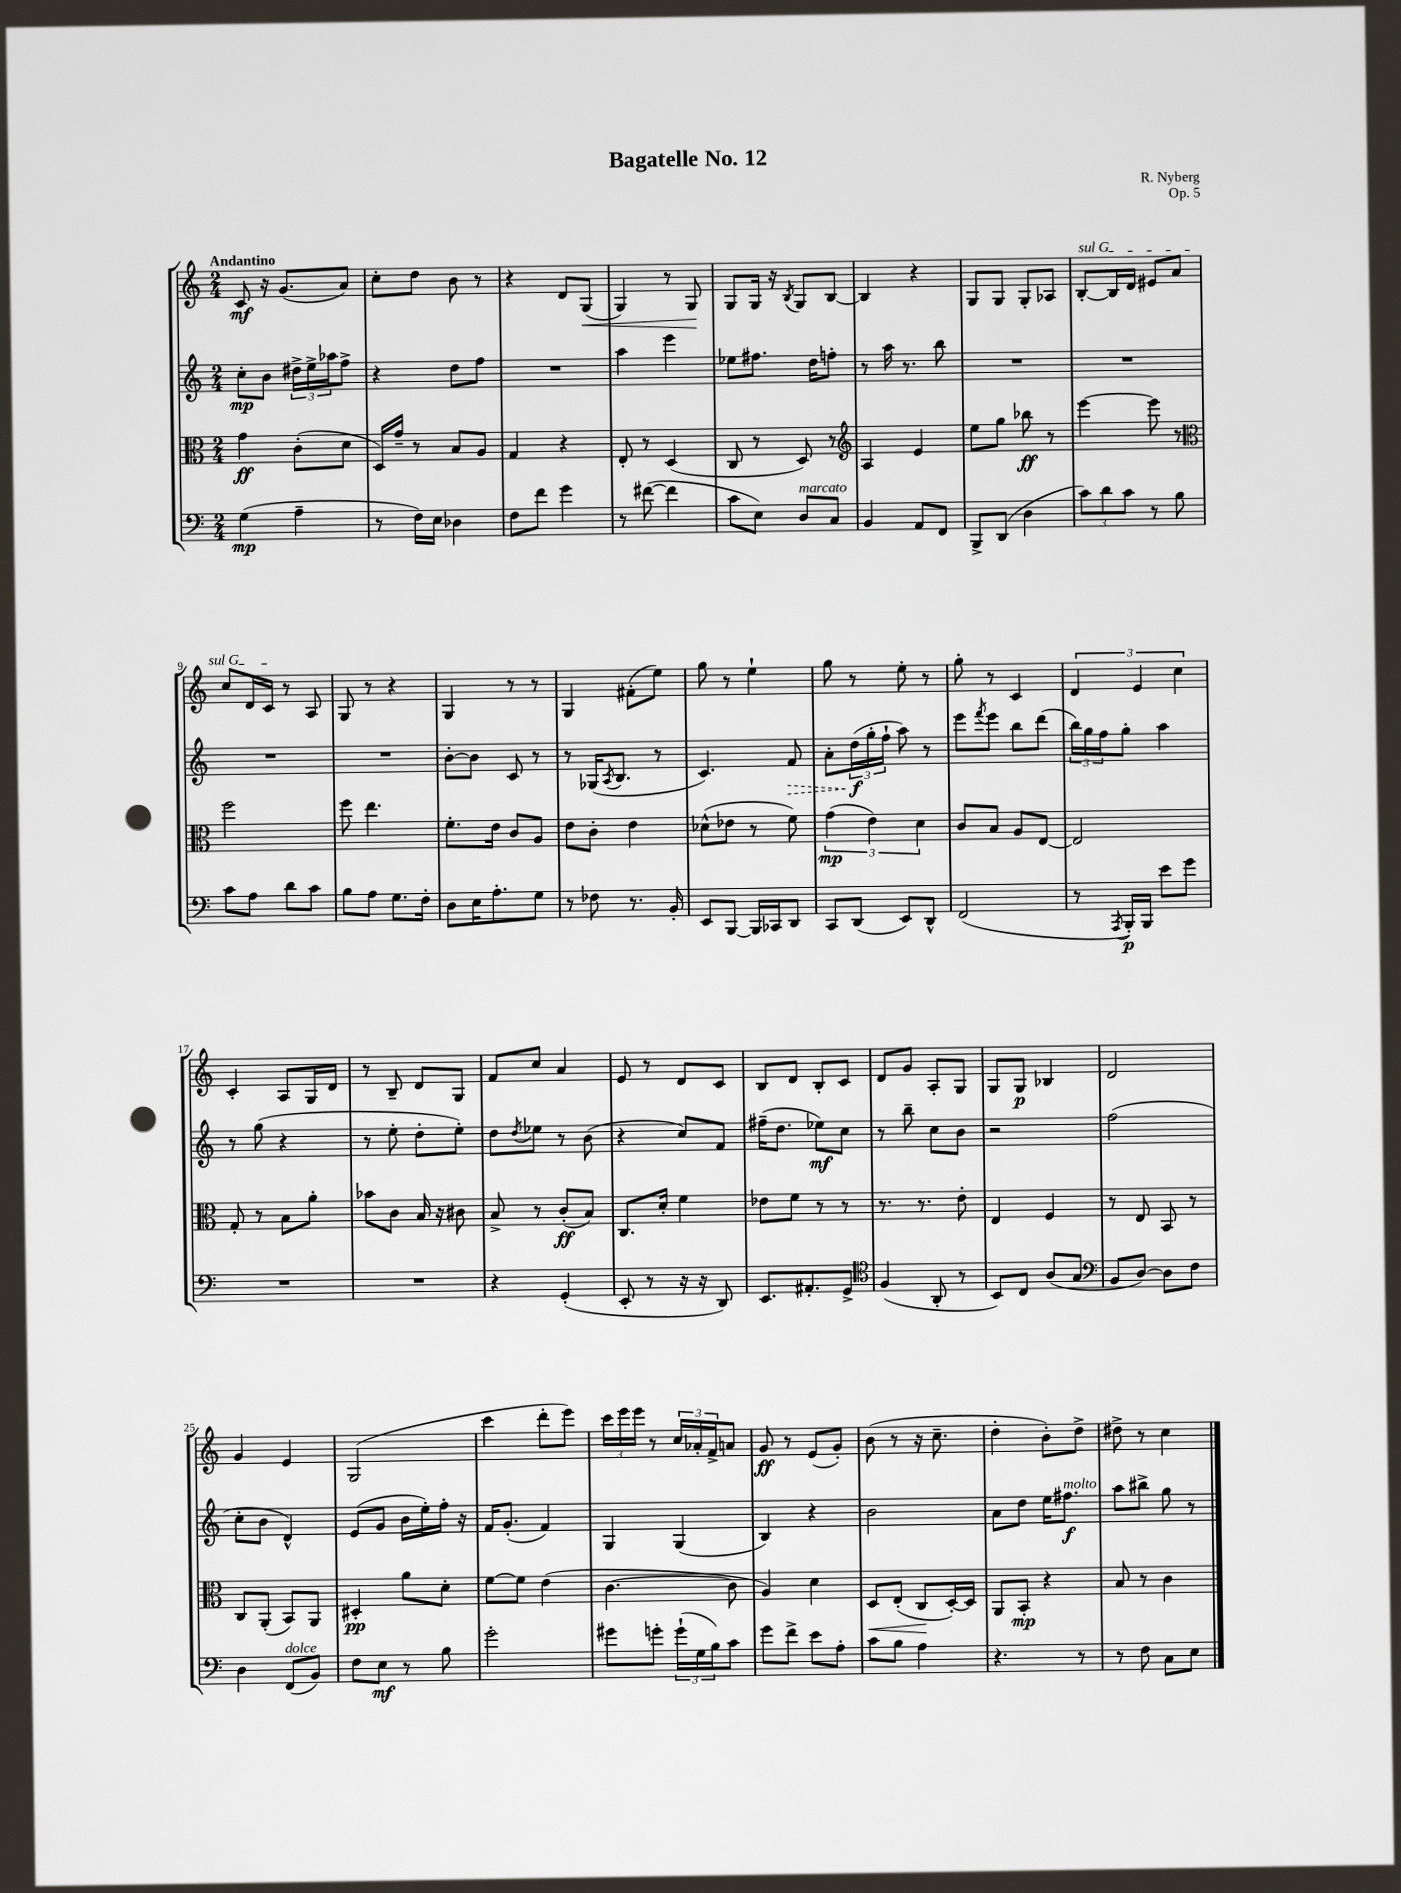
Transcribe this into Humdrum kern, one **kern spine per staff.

**kern	**kern	**kern	**kern
*staff4	*staff3	*staff2	*staff1
*clefF4	*clefC3	*clefG2	*clefG2
*k[]	*k[]	*k[]	*k[]
*M2/4	*M2/4	*M2/4	*M2/4
(4G	4g	8cc'	8c
.	.	8b	16r
.	.	.	(8.g
4A~	(8c'	24dd#^	.
.	.	24ee^	.
.	.	24aa-	.
.	8d	8ff^	8a)
=	=	=	=
8r	16D)	4r	8cc'
.	16g~	.	.
16F)	8r	.	8dd
16E	.	.	.
4D-	8B	8dd	8b
.	8A	8ff	8r
=	=	=	=
8F	4G	2r	4r
8f	.	.	.
4g	4r	.	8d
.	.	.	(8G
=	=	=	=
8r	8E'	4aa	4G)
([8f#	8r	.	.
4f#]	(4D	4eee	8r
.	.	.	8G
=	=	=	=
8c	8C	8ee-	8G
8E)	8r	8.ff#	16G
.	.	.	16r
.	.	.	8qB
8D	8D)	.	8G
.	.	16dd	.
8C	8r	8ff'	[8B
=	=	=	=
*	*clefG2	*	*
4BB	4A	8r	4B]
.	.	16aa	.
.	.	8.r	.
8AA	4e	.	4r
8FF	.	8bb	.
=	=	=	=
8BBB^	8ee	2r	8G
(8DD	8gg	.	8G
4D	8bb-	.	8G'
.	8r	.	8A-
=	=	=	=
12c)	[4eee	2r	[8B'
12d	.	.	.
.	.	.	16B]
12c	.	.	.
.	.	.	16d
8r	8eee]	.	8e#
8B	8r	.	8a
=	=	=	=
*	*clefC3	*	*
8c	2ff	2r	8cc
8A	.	.	16d
.	.	.	16c
8d	.	.	8r
8c	.	.	8A
=	=	=	=
8B	8ff	2r	8G
8A	4.ee	.	8r
8.G	.	.	4r
16F'	.	.	.
=	=	=	=
8D	8.f'	[8b'	4G
16E	.	8b]	.
8.A'	16e	.	.
.	8c	8c	8r
8G	8A	8r	8r
=	=	=	=
8r	8e	8r	4G
8F-	8c'	(16G-	.
.	.	8qA	.
.	.	8.B	.
8.r	4e	.	(8f#'
.	.	8r	8ee)
16BB'	.	.	.
=	=	=	=
8EE	(8d-^^	4.c)	8gg
[8BBB	8e-	.	8r
16BBB]	8r	.	4ee`
16CC-	.	.	.
8DD	8f)	8f	.
=	=	=	=
8CC	(6g	8a'	8gg
(8DD	.	(24dd	8r
.	6e)	24gg'	.
.	.	24ff`	.
8EE)	.	8aa)	8ee'
.	6d	.	.
8DD^^	.	8r	8r
=	=	=	=
(2FF	8c	8eee	8gg'
.	.	8qfff	.
.	8B	8eee	8r
.	8A	8bb	4c
.	[8E	(8ddd	.
=	=	=	=
8r	2E]	24bb)	6d
.	.	24gg	.
.	.	24ff	.
8qAAA	.	.	.
16BBB')	.	8gg'	.
.	.	.	6e
16BBB	.	.	.
8e	.	4aa	.
.	.	.	6cc
8g	.	.	.
=	=	=	=
2r	8G'	8r	4c'
.	8r	(8gg	.
.	8B	4r	8A
.	8a'	.	16G
.	.	.	16d
=	=	=	=
2r	8b-	8r	8r
.	8c	8ee'	8B~
.	16B	8dd'	8d
.	16r	.	.
.	8c#	8ee')	8G
=	=	=	=
4r	8B^	8dd	8f
.	.	8qdd	.
.	8r	8ee-	8cc
(4GG'	(8c'	8r	4a
.	8B)	(8b	.
=	=	=	=
8EE'	8.C	4r	8e
8r	.	.	8r
.	16d'	.	.
16r	4f	8cc)	8d
16r	.	.	.
8DD)	.	8f	8c
=	=	=	=
8.EE	8e-	(16ff#~	8B
.	.	8.dd	.
.	8f	.	8d
8.AA#'	.	.	.
.	8r	8ee-)	8B'
8GG^	8r	8cc	8c
=	=	=	=
*clefC4	*	*	*
(4F	8.r	8r	8d
.	.	8bb~	8g
.	8.r	.	.
8AA'	.	8cc	8A'
8r	8e'	8b	8G
=	=	=	=
8BB)	4E	2r	8G
8C	.	.	8G
(8A	4F	.	4B-
8G	.	.	.
=	=	=	=
*clefF4	*	*	*
8BB	8r	(2ff	2d
[8D)	8E	.	.
8D]	8BB	.	.
8F	8r	.	.
=	=	=	=
4D	8C	8cc'	4g
.	(8AA'	8b	.
(8FF	8BB)	4d^^)	4e
8BB)	8AA	.	.
=	=	=	=
8F	4D#'	(8e	(2G
8E	.	8g	.
8r	8a	16b	.
.	.	16ee')	.
8B	8d'	16ff'	.
.	.	16r	.
=	=	=	=
2g'	[8f	16f	4ccc
.	.	(8.g'	.
.	8f]	.	.
.	(4e	4f)	8ddd'
.	.	.	8eee)
=	=	=	=
8g#	[4.c	4G	24ccc
.	.	.	24eee
.	.	.	24eee
8g'	.	.	8r
(24g`	.	(4G	24cc
24G	.	.	24a-'
24B)	.	.	24f^
8c	8c]	.	8a
=	=	=	=
8g	4A)	4B)	8g
8f^	.	.	8r
8e	4d	4r	(8e
8A'	.	.	8g')
=	=	=	=
8c	8D	2b	(8b
8B	(8E'	.	8r
4A	8C	.	16r
.	.	.	8.cc~
.	[16D')	.	.
.	16D]	.	.
=	=	=	=
4.r	8AA	8a	4dd'
.	8BB'	8dd	.
.	4r	16ee	8b')
.	.	8.ff#	.
8r	.	.	8dd^
=	=	=	=
8r	8B	8aa	8dd#^
8F	8r	8bb#^	8r
8C	4c	8gg	4cc
8E	.	8r	.
==	==	==	==
*-	*-	*-	*-
